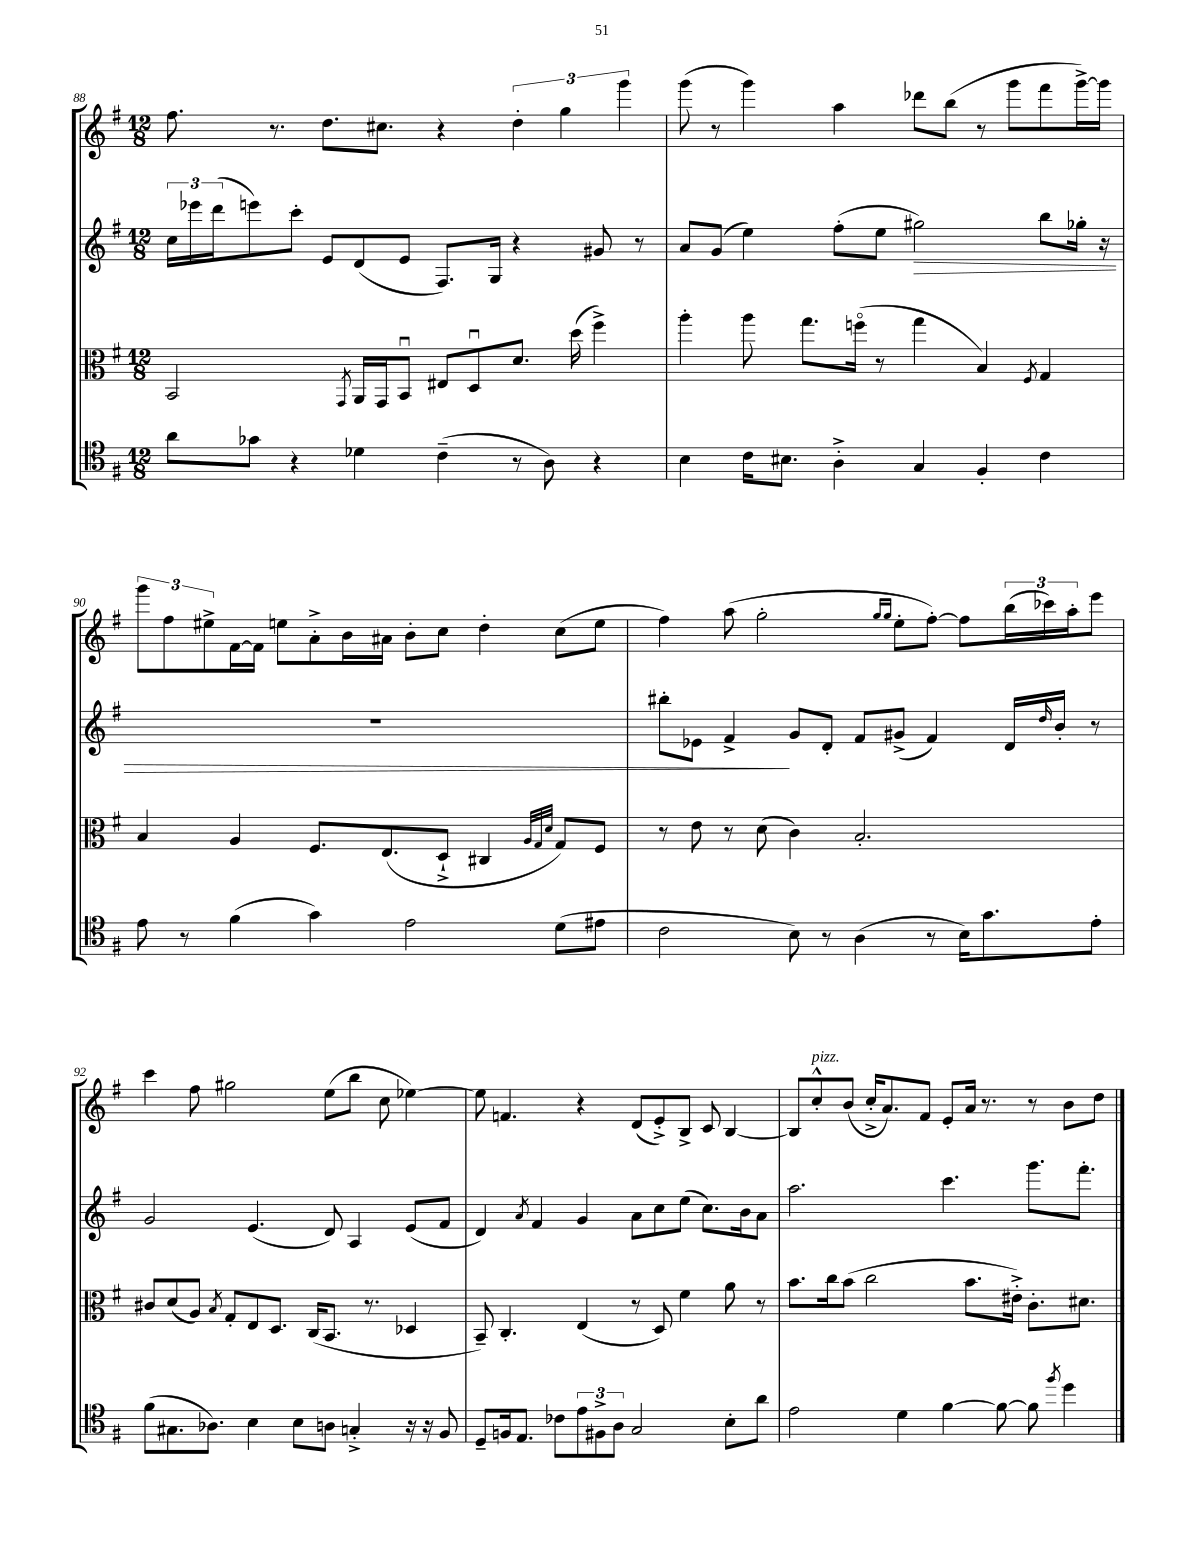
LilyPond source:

<<
\new StaffGroup <<
\new Staff = "s0" {
    \clef treble \key g \major \numericTimeSignature \time 12/8
    fis''8. r8. d''8. cis''8. r4 \tuplet 3/2 { d''4-. g''4 g'''4 } |
    g'''8( r8 g'''4) a''4 des'''8 b''8( r8 g'''8 fis'''8 g'''16~->) g'''16 |
    \tuplet 3/2 { g'''8 fis''8 eis''8-> } fis'16~ fis'16 e''8 a'8-.-> b'16 ais'16 b'8-. c''8 d''4-. c''8( e''8 |
    fis''4) a''8( g''2-. \grace { g''16 g''16 } e''8-. fis''8~-.) fis''8 \tuplet 3/2 { b''16( ces'''16) a''16-. } e'''8 |
    c'''4 fis''8 gis''2 e''8( b''8 c''8 ees''4~) |
    ees''8 f'4. r4 d'8( e'8-.->) b8-> c'8 b4~ |
    b8 c''8-.-^^\markup { \italic "pizz." } b'8( c''16-.-> a'8.) fis'8 e'8-. a'16 r8. r8 b'8 d''8 \bar "|." |
}
\new Staff = "s1" {
    \clef treble \key g \major \numericTimeSignature \time 12/8
    \tuplet 3/2 { c''16 ees'''16 d'''16( } e'''8) c'''8-. e'8 d'8( e'8 fis8.) g16 r4 gis'8 r8 |
    a'8 g'8( e''4) fis''8-.( e''8 gis''2\>) b''8 ges''16-. r16 |
    R1. |
    bis''8-. ees'8 fis'4->\! g'8 d'8-. fis'8 gis'8->( fis'4) d'16 \grace { d''16 } b'16-. r8 |
    g'2 e'4.( d'8) a4 e'8( fis'8 |
    d'4) \acciaccatura { a'8 } fis'4 g'4 a'8 c''8 e''8( c''8.) b'16 a'8 |
    a''2. c'''4. g'''8. fis'''8.-. \bar "|." |
}
\new Staff = "s2" {
    \clef alto \key g \major \numericTimeSignature \time 12/8
    b,2 \acciaccatura { g,8 } a,16 g,16 b,8\downbow eis8 d8\downbow d'8. d''16( fis''4->) |
    a''4-. a''8 g''8. f''16\flageolet( r8 g''4 b4) \acciaccatura { fis8 } g4 |
    b4 a4 fis8. e8.( d8-!-> cis4 \grace { a32 g32 d'32 } g8) fis8 |
    r8 e'8 r8 d'8( c'4) b2.-. |
    cis'8 d'8( a8) \acciaccatura { b8 } g8-. e8 d8. c16( b,8. r8. des4 |
    b,8--) c4.-. e4( r8 d8) fis'4 a'8 r8 |
    b'8. c''16 b'8( c''2 b'8. eis'16-.->) c'8.-. dis'8. \bar "|." |
}
\new Staff = "s3" {
    \clef tenor \key g \major \numericTimeSignature \time 12/8
    a'8 ges'8 r4 des'4 c'4--( r8 a8) r4 |
    b4 c'16 bis8. a4-.-> g4 fis4-. c'4 |
    e'8 r8 fis'4( g'4) e'2 d'8( eis'8 |
    c'2 b8) r8 a4( r8 b16) g'8. e'8-. |
    fis'8( gis8. aes8.) b4 b8 a8 g4-.-> r16 r16 fis8 |
    d8-- f16 e8. ces'8 \tuplet 3/2 { e'8 fis8-> a8 } g2 b8-. a'8 |
    e'2 d'4 fis'4~ fis'8~ fis'8 \acciaccatura { fis''8 } d''4 \bar "|." |
}
>>
>>
\layout { \context { \Score currentBarNumber = #88 } }
